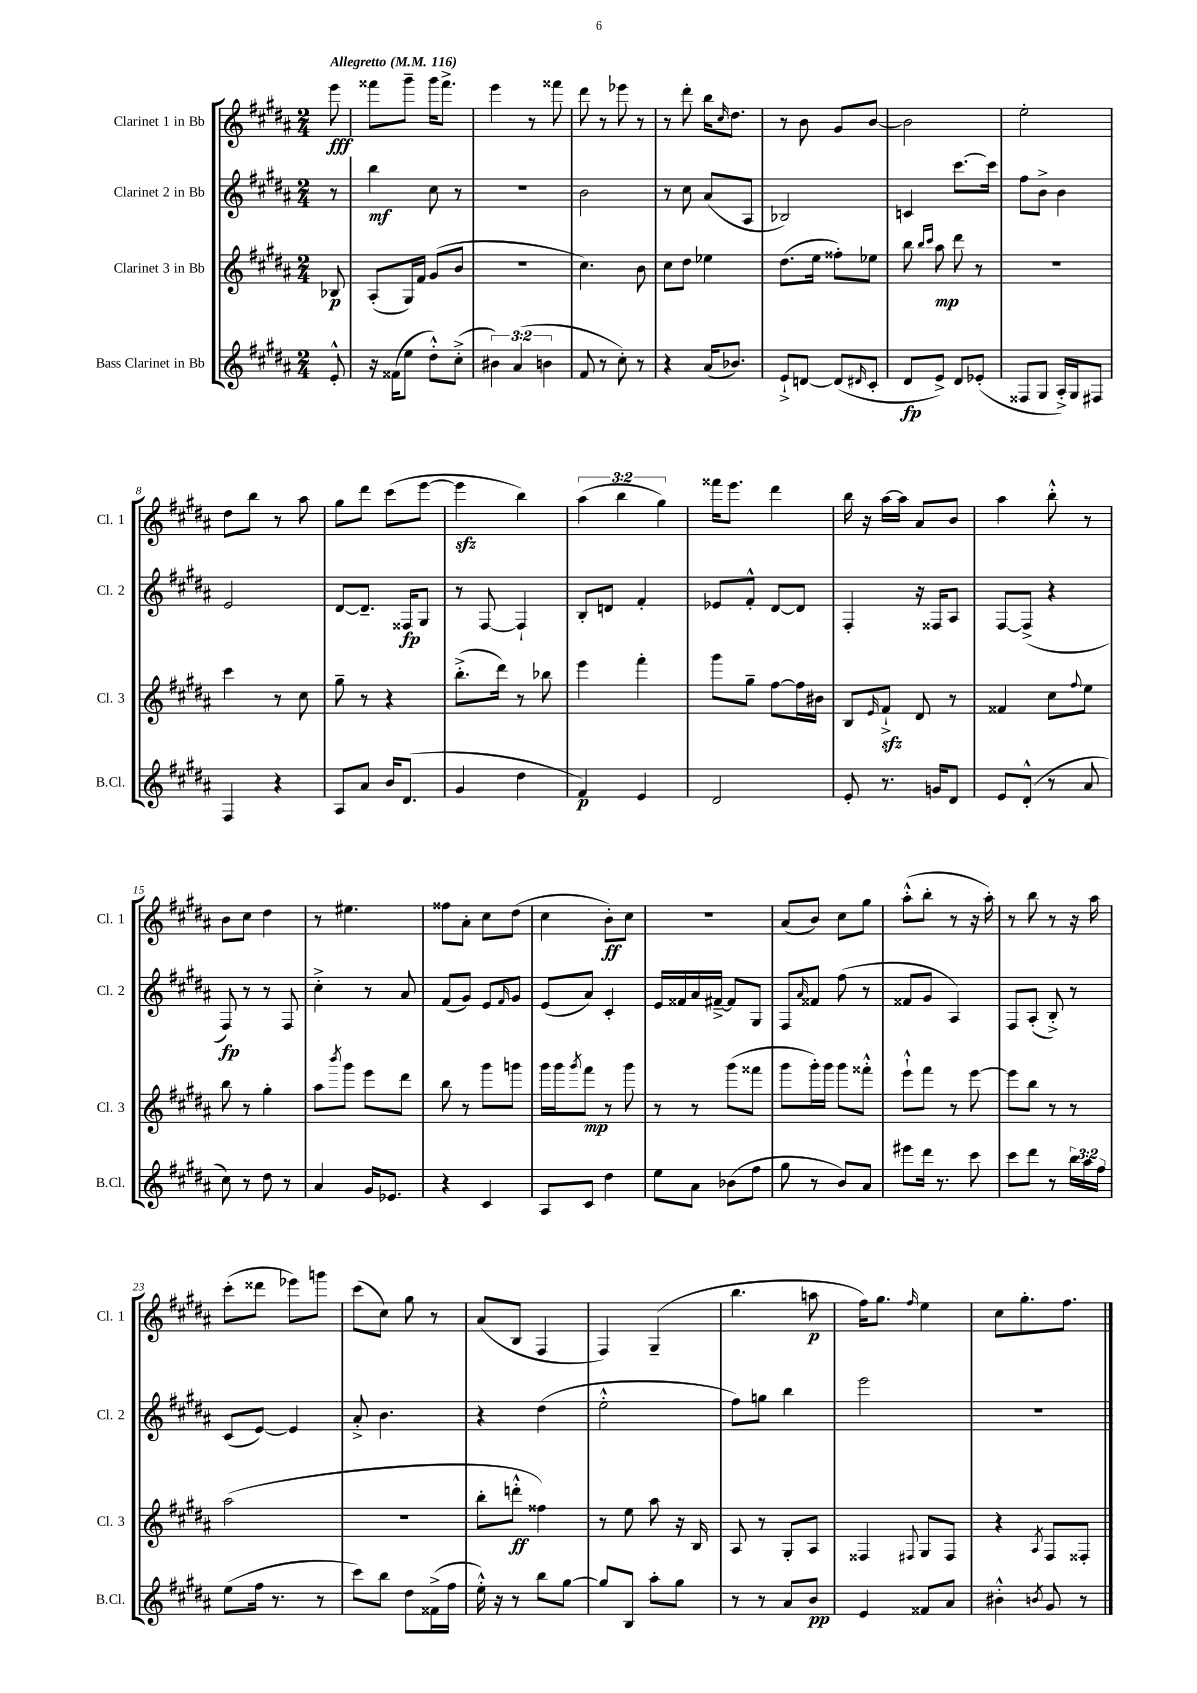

**kern	**kern	**kern	**kern
*staff4	*staff3	*staff2	*staff1
*clefG2	*clefG2	*clefG2	*clefG2
*k[f#c#g#d#a#]	*k[f#c#g#d#a#]	*k[f#c#g#d#a#]	*k[f#c#g#d#a#]
*M2/4	*M2/4	*M2/4	*M2/4
*MM116	*MM116	*MM116	*MM116
8e'^^	8B-	8r	8eee
=	=	=	=
16r	(8A#'	4bb	8fff##
(16f##	.	.	.
8ee	16G#)	.	8ggg#~
.	16f#	.	.
8dd#'^^)	(8g#	8cc#	16ggg#
.	.	.	8.fff##^
(8cc#'^	8b	8r	.
=	=	=	=
6b#)	2r	2r	4eee
(6a#	.	.	.
.	.	.	8r
6b	.	.	.
.	.	.	8fff##
=	=	=	=
8f#	4.cc#)	2b	8ddd#
8r	.	.	8r
8cc#')	.	.	8eee-
8r	8b	.	8r
=	=	=	=
4r	8cc#	8r	8r
.	8dd#	8cc#	8ddd#'
(16a#	4ee-	(8a#	16bb
.	.	.	16qqcc#
8.b-)	.	.	8.dd#
.	.	8A#	.
=	=	=	=
8e`^	(8.dd#	2B-)	8r
[8d	.	.	8b
.	16ee	.	.
(8d]	8ff##')	.	8g#
16qqd#	.	.	.
8c#'	8ee-	.	[8b
=	=	=	=
8d#	8bb	4c	2b]
.	16qqbb	.	.
.	16qqccc#	.	.
8e^)	8aa#	.	.
8d#	8ddd#	[8.ccc#	.
(8e-'	8r	.	.
.	.	16ccc#]	.
=	=	=	=
8F##	2r	8ff#	2ee'
8G#	.	8b^	.
16A#'^)	.	4b	.
16G#	.	.	.
8F#	.	.	.
=	=	=	=
4F#	4ccc#	2e	8dd#
.	.	.	8bb
4r	8r	.	8r
.	8cc#	.	8aa#
=	=	=	=
8A#	8gg#~	[8d#	8gg#
8a#	8r	8.d#~]	8ddd#
16b	4r	.	(8ccc#
(8.d#	.	16F##	.
.	.	8G#	[8eee
=	=	=	=
4g#	(8.bb'^	8r	4eee]
.	.	[8F#	.
.	16ddd#)	.	.
4dd#	8r	4F#`]	4bb)
.	8bb-	.	.
=	=	=	=
4f#)	4eee	8B'	(6aa#
.	.	8d	.
.	.	.	6bb
4e	4fff#'	4f#'	.
.	.	.	6gg#)
=	=	=	=
2d#	8ggg#	8e-	16fff##
.	.	.	8.eee
.	8gg#~	8f#'^^	.
.	[8ff#	[8d#	4ddd#
.	16ff#]	8d#]	.
.	16b#	.	.
=	=	=	=
8e'	8B	4F#'	16bb
.	.	.	16r
.	16qqe	.	.
8.r	8f#`^	.	[16aa#
.	.	.	16aa#]
.	8d#	16r	8a#
16g	.	16F##	.
8d#	8r	8A#	8b
=	=	=	=
8e	4f##	[8F#	4aa#
(8d#'^^	.	(8F#^]	.
8r	8cc#	4r	8bb'^^
.	8qqff#	.	.
8a#	8ee	.	8r
=	=	=	=
8cc#)	8bb	8F#)	8b
8r	8r	8r	8cc#
8dd#	4gg#'	8r	4dd#
8r	.	8F#	.
=	=	=	=
4a#	8aa#	4cc#'^	8r
.	8qbbb	.	.
.	8ggg#	.	4.ee#
16g#	8eee	8r	.
8.e-	.	.	.
.	8ddd#	8a#	.
=	=	=	=
4r	8bb	(8f#	8ff##
.	8r	8g#)	8a#'
4c#	8ggg#	8e	8cc#
.	.	16qqf#	.
.	8ggg	8g#	(8dd#
=	=	=	=
8A#	16ggg#	(8e	4cc#
.	16ggg#	.	.
.	8qggg#	.	.
8c#	8fff#	8a#)	.
4dd#	8r	4c#'	8b')
.	8ggg#	.	8cc#
=	=	=	=
8ee	8r	16e	2r
.	.	16f##	.
8a#	8r	16a#	.
.	.	[16f#~^	.
(8b-	(8ggg#	8f#]	.
8ff#	8fff##	8G#	.
=	=	=	=
8gg#	8ggg#	8F#	(8a#
.	.	16qqa#	.
8r	16ggg#')	8f##	8b)
.	16ggg#	.	.
8b)	8ggg#	(8ff#	8cc#
8a#	8fff##'^^	8r	8gg#
=	=	=	=
8eee#	8eee`^^	8f##	(8aa#'^^
16ddd#	8fff#	8g#	8bb'
8.r	.	.	.
.	8r	4A#)	8r
8ccc#	[8eee	.	16r
.	.	.	16aa#')
=	=	=	=
8ccc#	8eee]	8F#	8r
8ddd#	8bb	(8A#'	8bb
8r	8r	8B'^)	8r
24bb	8r	8r	16r
24aa#	.	.	.
.	.	.	16aa#
24ff#	.	.	.
=	=	=	=
(8ee	(2aa#	(8c#	(8ccc#'
16ff#	.	[8e)	8ddd##
8.r	.	.	.
.	.	4e]	8eee-)
8r	.	.	8ggg
=	=	=	=
8ccc#)	2r	8a#'^	(8ccc#
8bb	.	4.b	8cc#)
8dd#	.	.	8gg#
(16f##^	.	.	8r
16ff#	.	.	.
=	=	=	=
16ee'^^)	8bb'	4r	(8a#
16r	.	.	.
8r	8ddd'^^	.	8B
8bb	4ff##)	(4dd#	4F#
[8gg#	.	.	.
=	=	=	=
8gg#]	8r	2ee'^^	4F#)
8B	8ee	.	.
8aa#'	8aa#	.	(4G#~
8gg#	16r	.	.
.	16B	.	.
=	=	=	=
8r	8A#	8ff#)	4.bb
8r	8r	8gg	.
8a#	8G#'	4bb	.
8b	8A#	.	8aa
=	=	=	=
4e	4F##	2eee	16ff#)
.	.	.	8.gg#
.	8qqF#	.	16qqff#
8f##	8G#	.	4ee
8a#	8F#	.	.
=	=	=	=
4b#'^^	4r	2r	8cc#
.	.	.	8.gg#'
8qb	8qA#	.	.
8g#	8F#	.	.
.	.	.	8.ff#
8r	8F##'	.	.
==	==	==	==
*-	*-	*-	*-
